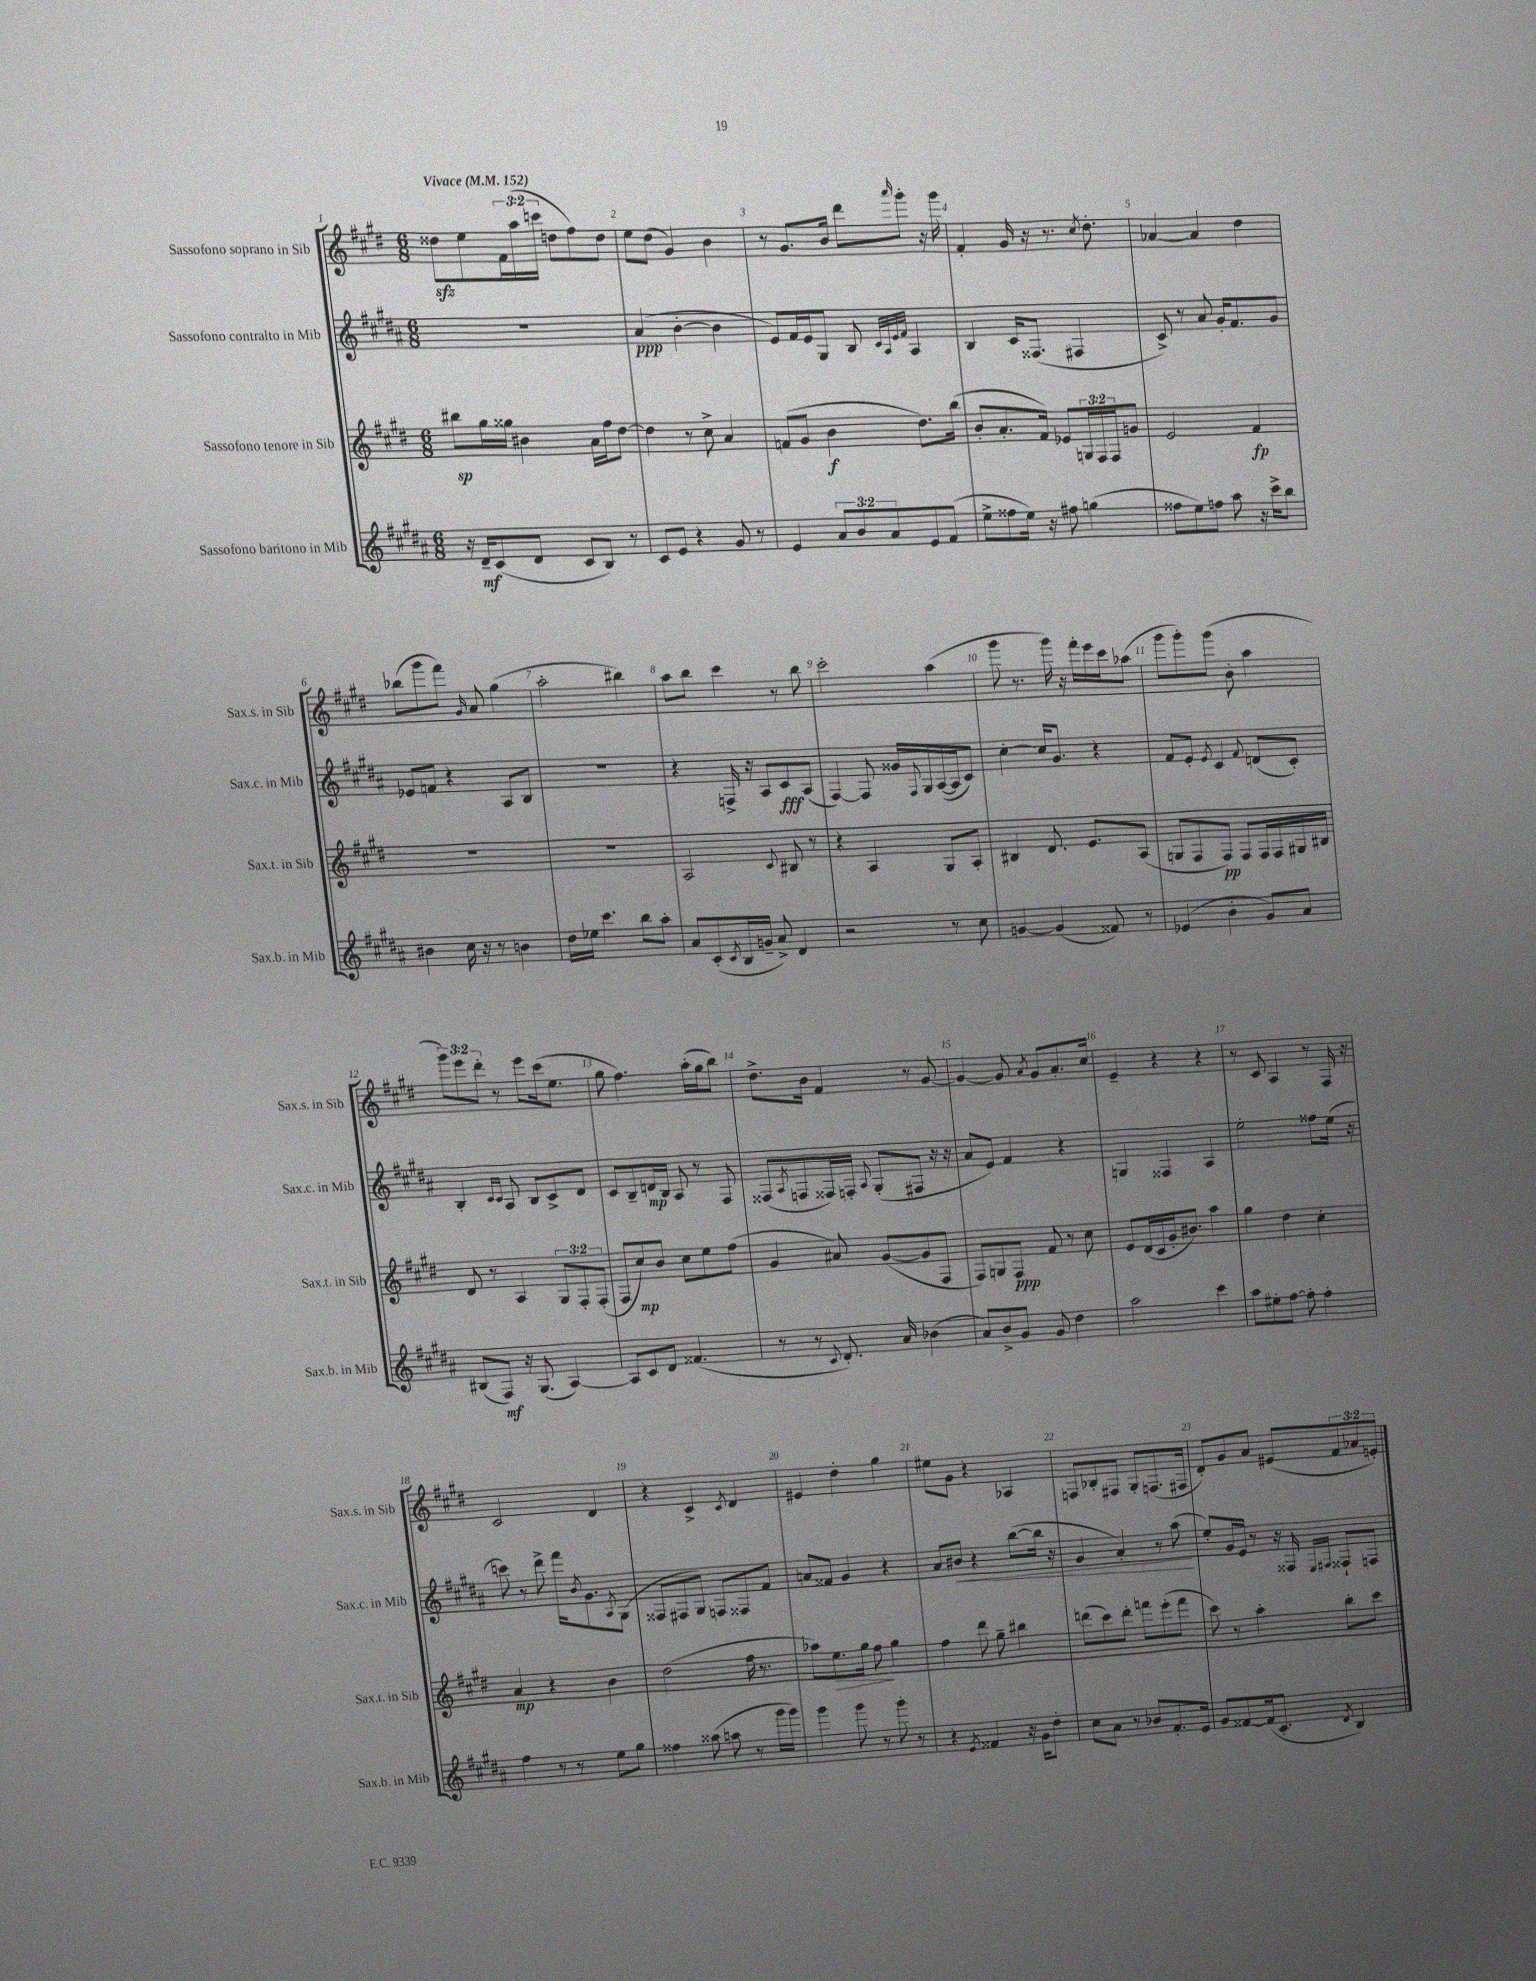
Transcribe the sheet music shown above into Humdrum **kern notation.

**kern	**kern	**kern	**kern
*staff4	*staff3	*staff2	*staff1
*clefG2	*clefG2	*clefG2	*clefG2
*k[f#c#g#d#a#]	*k[f#c#g#d#]	*k[f#c#g#d#a#]	*k[f#c#g#d#]
*M6/8	*M6/8	*M6/8	*M6/8
*MM152	*MM152	*MM152	*MM152
16r	8bb#\L	2.r	8dd##\L
16d#~/LK	.	.	.
(8c#/	16gg#\L	.	8ee\
.	16gg##\JJ	.	.
8d#/J	4b#\	.	24f#\L
.	.	.	(24aa\
.	.	.	24ccc\JJ
8c#/L	.	.	8dd\L
8B/J)	16a\LL	.	8ff#\)
.	16ff#\J	.	.
8r	[8dd#\J	.	8dd\J
=	=	=	=
8c#/L	4dd#\]	(4a#/	8ee\L
8e/J	.	.	(8dd#\J
4r	8r	[4b'\	4g#/)
.	8cc#^\	.	.
8g#/	4a/	4b\]	4b\
8r	.	.	.
=	=	=	=
4e/	(8f/L	8e/L)	8r
.	8g#/J	16f#/L	8.g#/L
.	.	16e/J	.
12a#/L	4b\	8G#/J	.
.	.	.	16b/Jk
12b/	.	.	.
.	.	8B/	8ddd#\L
12a#/	.	.	.
.	.	32qqc#/LLL	.
.	.	32qqA#/	.
.	.	32qqe/	.
.	.	32qqf#/JJJ	16qqaaa/
8e/	8.dd#\L)	4A#/	8ggg#'\J
(8f#/J	.	.	16r
.	(16bb\Jk	.	16ggg#\
=	=	=	=
8ee^\L	8b'/L	4B/	4f#'/
8ff##\	8.a'/	.	.
16ee\Jk)	.	16c#/LK	16g#/
16r	16f#/Jk)	(8.F##/J	16r
8ff#\	8e-/L	.	8.r
(4gg\	24G/L	4F#/	.
.	24F#/	.	.
.	.	.	8qcc#/
.	.	.	8.dd#'\
.	24F#/J	.	.
.	8g/J	.	.
=	=	=	=
8ff##\L	2e/	8c#^/)	[4a-/
8ee\)	.	8r	.
8ff\J	.	8a#/	4a-/]
8aa#\	.	16g#'/LK	.
.	.	8.f#/	.
16r	4f#/	.	4dd#\
16ccc#^\LK	.	.	.
8bb\J	.	8g#/J	.
=	=	=	=
4b#\	2.r	8e-/L	(8bb-\L
.	.	8f/J	8ggg#\
16cc#\	.	4r	8fff#\J)
16r	.	.	.
.	.	.	16qqg#/
8r	.	.	8a/
4b\	.	8A#/L	(4gg#\
.	.	8B/J	.
=	=	=	=
16dd#\LL	2.r	2.r	2aa'\
16ee-\JJ	.	.	.
4.ccc#\	.	.	.
8bb\L	.	.	4bb#\)
8aa#'\J	.	.	.
=	=	=	=
8a#/L	2A/	4r	8aa\L
(8c#'/	.	.	8bb\J
8qc#/	.	.	.
16B/L	.	16F^/	4ccc#\
16g~/JJ	.	16r	.
8a#^/)	.	8A#/L	.
.	8qqc#/	.	.
4d#/	8B#/	8c#/	8r
.	8r	(8A#/J	8bb\
=	=	=	=
2r	4r	[4F#/)	2ccc#'\
.	4A/	8F#/]	.
.	.	16g##/LL	.
.	.	8qqF#/	.
.	.	16G#/	.
8r	8G#/L	([16A#/	(4aa\
.	.	16A#/]J	.
8cc#\	8A'/J	8c#/J)	.
=	=	=	=
[4g/	4B#/	[4cc#'\	8ggg#\
.	.	.	8.r
(4g/]	8.d#/	16cc#/]LK	.
.	.	8.g#/J	16ggg#\)
.	.	.	16r
.	8.e/L	.	16fff#'\LL
8f##/)	.	4r	16eee\
.	.	.	16ccc#\J
8r	(8A/J	.	(8aa-\J
=	=	=	=
(4e-/	8G/L	8f#/L	8ggg#\L
.	8F#/	8e'/J	8ggg#'\)
.	.	8qe/	.
4b'\	8F#/J)	4c#/	(8ggg#\J
.	8F#/L	.	8b'\
.	.	8qqf#/	.
8g#/L)	16F#/L	(8d/L	4aa\
.	16F#/	.	.
8a#/J	16G#/	8c#'/J)	.
.	16B#/JJ	.	.
=	=	=	=
(8B#/L	8d#/	4B'/	12ggg#\L)
.	.	.	12eee\
8F#/J)	8r	.	.
.	.	.	12ddd#'\J
.	.	16qqc#/LL	.
.	.	16qqc#/JJ	.
16r	4A/	8A#/	8r
(8.G#/	.	.	.
.	.	8B/L	8eee\L
[4A#/)	12G#/L	8c#^/	(16ccc#\k
.	.	.	8.ee\J
.	12F#'/	.	.
.	.	8d#/J	.
.	(12F#'/J	.	.
=	=	=	=
8A#/]L	8F#/L	8c#/L	8gg#\
8c#/	8cc#/)	8B~/	4.ff#\)
8d#/J	8b/J	16d/L	.
.	.	16B/JJ	.
(4.f##/	8cc#\L	8A#/	.
.	8ee\	8r	(16aa'\LL
.	.	.	16gg#\J
.	(8ff#\J	8F#/	8bb\J)
=	=	=	=
8r	4g#/	(8F##/L	8.dd#^\L
.	.	8qA#/	.
8r	.	8F/	.
.	.	.	16b\Jk
8qqc#/	.	.	.
8.d#'/)	8a#/)	16F##/L)	4f#/
.	.	16F'/JJ	.
.	.	8qqA#/	.
.	([8g#/L	(8G#'/L	.
16a#/	.	.	.
(4b-\	8g#/]	8F#/J	8r
.	8F#/J	16r	[8g#/
.	.	16r	.
=	=	=	=
8a#/L)	8F#/L)	8a#/L	4g#/_
8b^/	8G/	8e/J)	.
8g#/J	8F#/J	4f#/	8g#/]
.	.	.	8qa/
8g#/	8f#/	.	8g#/L
4dd#\	8r	4r	8.a'/
.	8cc#\	.	.
.	.	.	16cc#/Jk
=	=	=	=
2aa#\	8e/L	4G/	4e~/
.	(16d#/L	.	.
.	16c#/	.	.
.	16g#'/J	4F##/	4r
.	8.b#/J)	.	.
4ccc#\	4aa\	4A#/	4r
=	=	=	=
8aa#\L	4gg#\	2ee'\	8r
8ee#'\	.	.	8c#/
[8ff#\J	4dd#\	.	4A/
8ff#'\]	.	.	.
4ff#'\	4cc#'\	8ff##\L	8r
.	.	(16ee\Jk	16F#/
.	.	16r	16r
=	=	=	=
4ff#\	4a/	8ccc\)	2c#/
.	.	8r	.
8r	4r	8ddd#^\	.
8r	.	16fff#\LK	.
.	.	8qb/	.
.	.	8.g#\	.
8ee\L	4b\	.	4d#/
.	.	8qA#/	.
8gg#\J	.	(8G#\J	.
=	=	=	=
4ff##\	(2dd#\	8F##/L	4r
.	.	8F#/	.
(8aa##\	.	8G#/J)	4c#^/
8aa\	.	8F/L	.
.	.	.	8qc#/
8r	16ff#\	8F##/	4d#/
.	8.r	.	.
16ggg#\LL	.	8f#/J	.
16ggg#\JJ)	.	.	.
=	=	=	=
4ggg#\	8aa-\L)	8a/L	4e#/
.	8.ee\	8f##/J	.
8ggg#\	.	4g#/	4dd#'\
.	16gg#\Jk	.	.
8r	8ff#\	.	.
8ggg#'\	4gg#\	4r	4gg#\
8r	.	.	.
=	=	=	=
4r	4ff#\	8a#/L	8ee#\L
.	.	8b#/J	8g#\J
8qe/	.	.	.
4f##/	8ddd#\	4r	4r
.	8gg#~\	.	.
16r	4bb#\	([8bb\L	4A-/
16g#\LK	.	.	.
8dd#'\J	.	16bb\]Jk	.
.	.	16r	.
=	=	=	=
8cc#\L	(8ddd\L	4g#/	8F/L
8a#\J	8ccc#\)	.	8B-'/
8r	8ddd'\J	4a#'/)	8F#/J
8b-/L	8fff\L	.	8G#'/L
8.f#'/	(8eee'\	8r	(8.F/
.	8fff\J	(8aa#\	.
16e/Jk	.	.	16F#/Jk
=	=	=	=
8g#/L	8ccc#\)	8ee'/L)	8d#'/L)
[8f##/	8r	16g#/L	8g#/
.	.	16e/JJ	.
(16f##/]k	4aa'\	8r	8a/J
8.c#'/J	.	.	.
.	.	16r	(8e#/L
.	.	16F##/	.
.	.	16qqE/LL	.
8qd#/	.	16qqF#/JJ	.
4B/)	8bb'\L	8F##`/L	12f#/
.	.	.	12a-/
.	8ccc#\J	8F/J	.
.	.	.	12e'/J)
==	==	==	==
*-	*-	*-	*-
